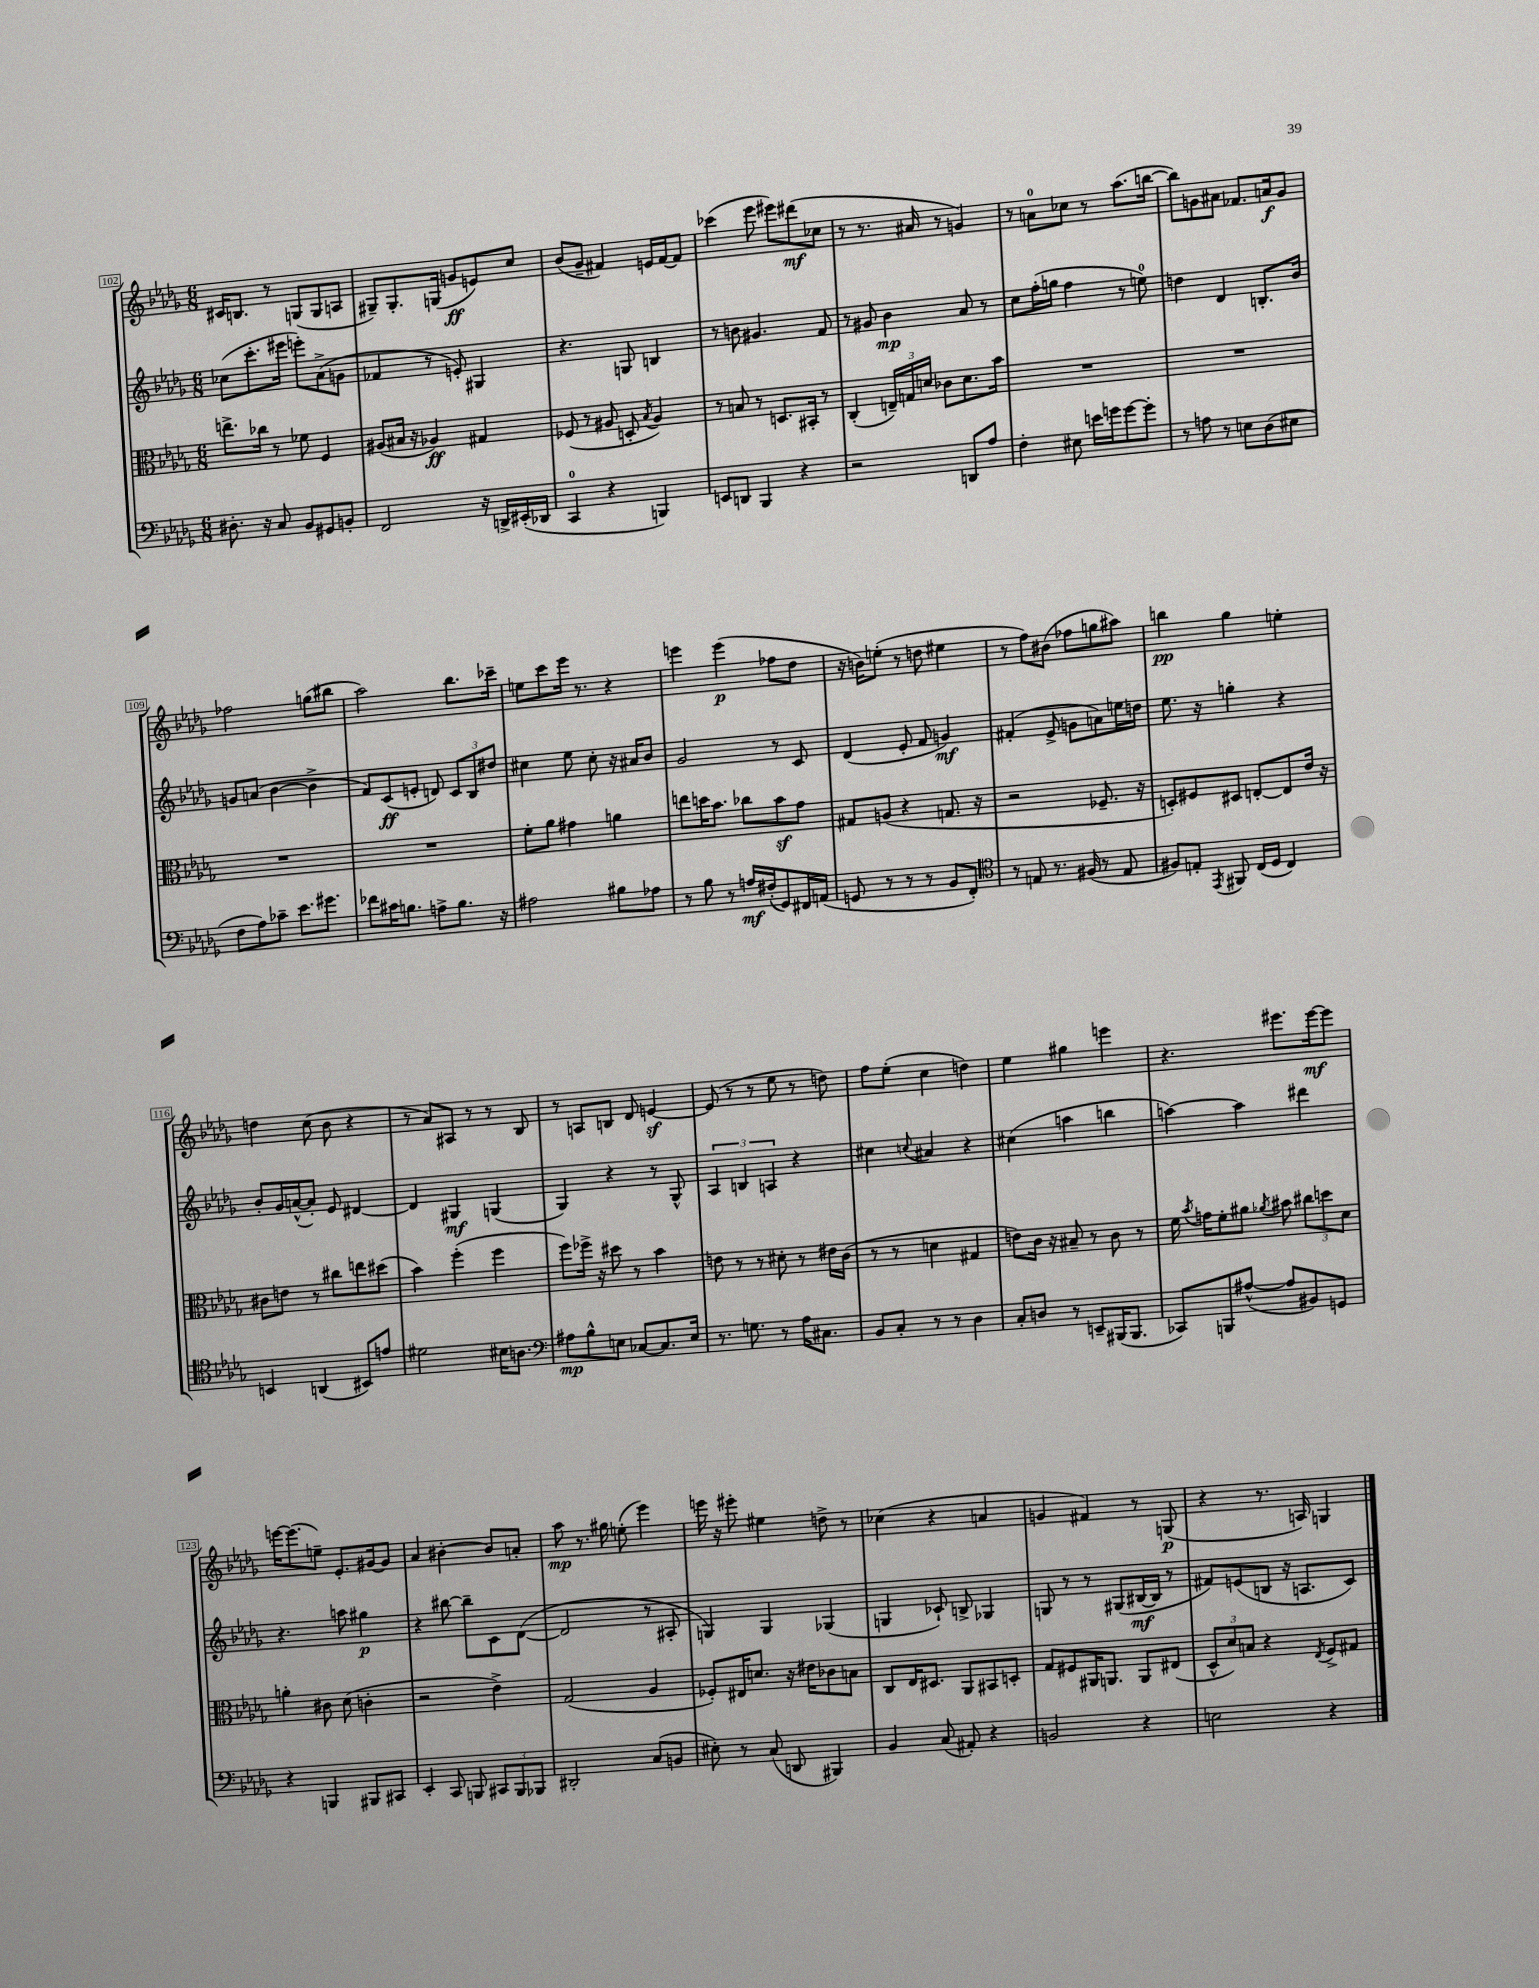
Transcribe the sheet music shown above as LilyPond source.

<<
\new StaffGroup <<
\new Staff = "s0" {
    \clef treble \key des \major \numericTimeSignature \time 6/8
    \autoBeamOff cis'16[ b8.] r8 g8[( g8 a8] |
    gis8[--) gis8.-. g16]( g'8[\ff e'8) c''8] |
    bes'8[( ges'8]-- fis'4) e'16[ fis'16~ fis'8] |
    ces'''4( ees'''8 eis'''8[) dis'''8\mf( ces''8] |
    r8 r8. ais'16 r8 g'4) |
    r8 a'8[-0 ces''8] r8 aes''8.[( b''16]~ |
    b''8[) g'8 ais'8] fes'8.[ a'16\f g'8] |
    fes''2 g''8[( bis''8] |
    aes''2) bes''8.[ ces'''16]-- |
    e''8[ c'''8 ees'''16] r8. r4 |
    e'''4 e'''4\p( fes''8[ des''8] |
    r16 b'16[) e''8]-.( r8 d''8 eis''4 |
    r8 f''8[) bis'8]( fes''8[ g''8 ais''8]) |
    b''4\pp ges''4 e''4-. |
    d''4 c''8( bes'8 r4 |
    r8 aes'8[) ais8] r8 r8 bes8 |
    r8 a8[ b8] des'8 e'4~\sf |
    e'8( r8 r8 ees''8 r8 d''8) |
    f''8[ ees''8]-.( c''4 d''4) |
    ees''4 gis''4 e'''4 |
    r4. eis'''8.[ eis'''16~\mf eis'''8] |
    e'''16[~ e'''8.( e''8]--) ees'8.[-. gis'16~ gis'8] |
    aes'4 bis'4~-. bis'8[ a'8]-. |
    aes''8\mp r8. gis''16 e''8-.( ees'''4) |
    e'''16 r16 eis'''8-. eis''4 d''8-> r8 |
    ces''4( r4 a'4 |
    g'4 fis'4) r8 g8\p( |
    r4 r8. a16) g4 \bar "|." |
}
\new Staff = "s1" {
    \clef treble \key des \major \numericTimeSignature \time 6/8
    \autoBeamOff ces''8[( c'''8.-. eis'''16] e'''8[-.) aes'8->( g'8] |
    fes'4 r8 e'8-.) gis4 |
    r4. g8 b4 |
    r8 b'8 gis'4. f'8 |
    r8 gis'8 bes'4\mp aes'8 r8 |
    c''8[ f''16-.( g''16] f''4 r8 e''8-0) |
    d''4 des'4 b8.[-. bes'16] |
    g'8[ a'8]( bes'4~ bes'4-> |
    f'8[) c'8\ff( e'8]-. d'8) \tuplet 3/2 { c'8[ bes8 dis''8] } |
    cis''4 ees''8 cis''8-. r16 ais'16[ bes'8] |
    ges'2 r8 c'8 |
    des'4( ees'8-. f'8 g'4\mf) |
    fis'4-.( ees'8-> g'8[ a'8) e''16 d''16] |
    ees''8. r16 g''4-. r4 |
    bes'8[-. ges'16 a'16~-^( a'8]-.) ees'8 dis'4~ |
    dis'4 gis4\mf g4( |
    ges4) r4 r8 ges8-^ |
    \tuplet 3/2 { aes4 b4 a4 } r4 |
    cis''4 \appoggiatura { c''8 } ais'4 r4 |
    cis''4( a''4 b''4 |
    a''4~) a''4 dis'''4 |
    r4. a''8 gis''4\p |
    r4 bis''8~ bis''8[-- c'8 des'8]~( |
    des'2 r8 ais8-. |
    g4) g4 ges4( |
    g4 ces'8-!) b8-> ges4 |
    g8 r8 r8 gis8[( bis16~\mf bis16] r8 |
    fis'8[) e'8( b8] r16 a8.[ c'8]) \bar "|." |
}
\new Staff = "s2" {
    \clef alto \key des \major \numericTimeSignature \time 6/8
    \autoBeamOff e''8.[-> ces''16] r8 fes'8 f4 |
    ais8[( bis16] r16 aes4\ff) gis4 |
    fes8( r8 ais8 d8-. \acciaccatura { bes8 } ais4) |
    r8 b8 r8 d8.[ bis,16]-. r8 |
    c4-.( \tuplet 3/2 { e16[--) g16 d'16] } ces'8[ d'8. bes'16] |
    R2. |
    R2. |
    R2. |
    R2. |
    f'8[-. aes'8] gis'4 a'4 |
    e''8[ d''16 bes'8.] ces''8[ bes'8\sf ges'8] |
    gis8[ a8]( r4 g8. r16 |
    r2 fes8.-- r16 |
    d8[-.) fis8 dis8] e8[~-. e8 ees'16] r16 |
    cis'8[ e'8] r8 cis''8[ e''8 dis''8]( |
    bes'4) f''4-.( f''4 |
    f''8[) fes''16]-> r16 dis''8 r8 bes'4 |
    e'8 r8 r8 dis'8-. r8 eis'16[ c'16]( |
    r8 r8 d'4 gis4 |
    e'8[) c'16] r16 bis8-- r8 c'8 r8 |
    f'16 \acciaccatura { bes'8 } g'16[ f'8-. ais'8] \acciaccatura { aes'8 } bis'8 \tuplet 3/2 { cis''8[ d''8 des'8] } |
    a'4-. cis'8 des'8( c'4-. |
    r2 ees'4->) |
    ges2( aes4 |
    fes8[-.) eis16 d'8.] r16 eis'16[ ces'8 b8] |
    c8[ ees16 dis8.] aes,8[ bis,8 d8]-. |
    ges8[ fis8 ais,16 a,8.] a,8[ eis8]( |
    \tuplet 3/2 { des8[-^ des'8) b8] } r4 \acciaccatura { ees8 } f8[-> gis8] \bar "|." |
}
\new Staff = "s3" {
    \clef bass \key des \major \numericTimeSignature \time 6/8
    \autoBeamOff dis8.-. r16 c8 bes,8[ gis,8 b,8]-. |
    f,2 r16 d,16[-> eis,16-.( des,16] |
    c,4-0 r4 b,,4) |
    e,8[ d,8] bes,,4 r4 |
    r2 d,8[ aes8] |
    f4-. eis8 e'16[ g'16 g'8~ g'8]-. |
    r8 a8 r8 e8[ des8( eis8] |
    f8[ aes8) ces'8]-- ees'8.[ gis'8.] |
    fes'8[ cis'16 b8.] a8[-> b8.] r16 |
    ais2 bis8[ aes8] |
    r8 bes8 r8 a16[\mf fis16-.( ges,8) fis,16 a,16]( |
    g,8 r8 r8 r8 bes,8[ f,8]-.) |
    \clef tenor r8 e8 r8. fis16( r8 e8 |
    fis8[) e8]-. \acciaccatura { ees,8 } fis,8 c16[( des16] c4) |
    b,4 a,4( bis,8[) e'8] |
    dis'2 bis16[ a8.] |
    \clef bass ais8[\mp bes8-^ e8] ces8[~ ces8. e16] |
    r8. g8. r8 aes16[ cis8.] |
    bes,8[ c8]-. r8 r8 des4 |
    c8[-. d8] r8 e,8[-- bis,,16( bis,,8.] |
    ces,8[) b,,8 ais8]~-^( ais8[ bis,8) g,8] |
    r4 b,,4 bis,,8[ cis,8] |
    ees,4-. c,8 b,,8 \tuplet 3/2 { cis,8[ b,,8 bes,,8] } |
    dis,2-. c8[( b,8] |
    eis8-.) r8 c8( d,8 bis,,4) |
    bes,4 c8( ais,8-.) r4 |
    b,2 r4 |
    e2 r4 \bar "|." |
}
>>
>>
\layout { \context { \Score currentBarNumber = #102 \override BarNumber.stencil = #(make-stencil-boxer 0.1 0.3 ly:text-interface::print) } }
